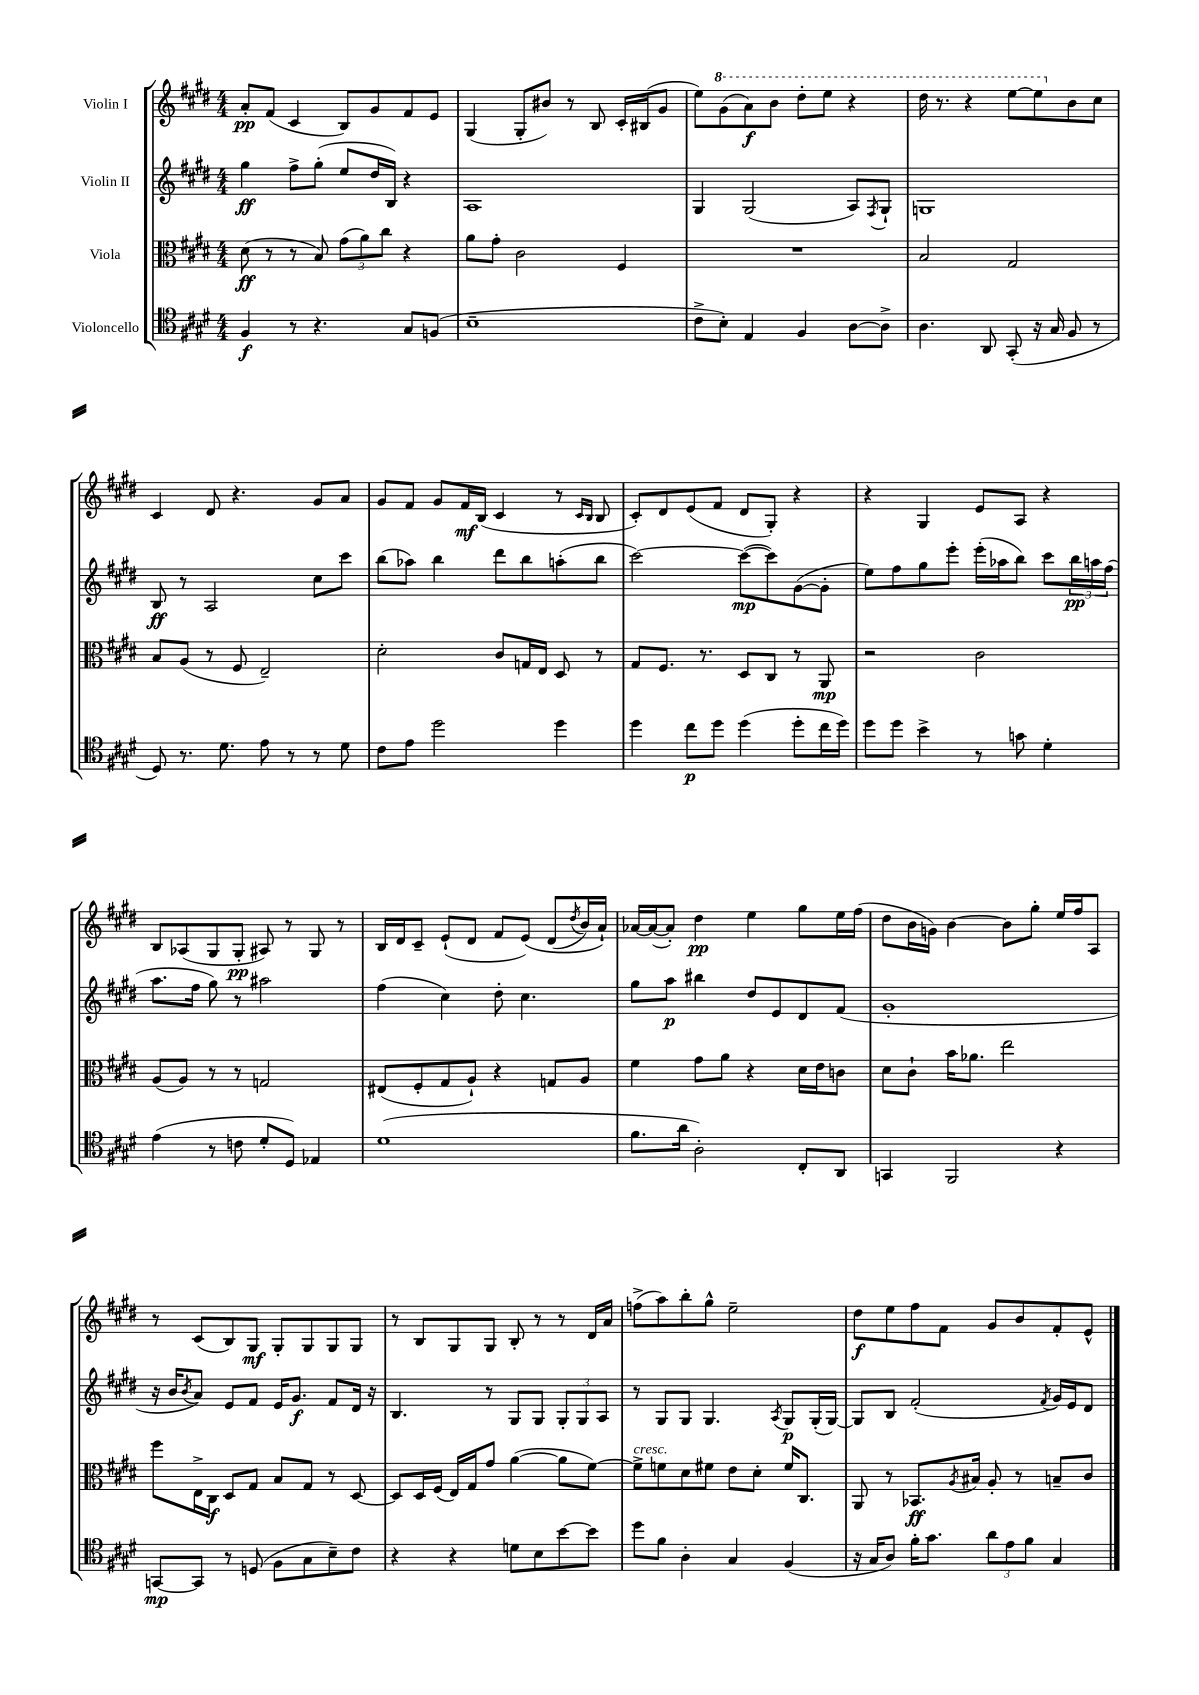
<<
\new StaffGroup <<
\new Staff = "s0" \with { instrumentName = "Violin I" } {
    \clef treble \key e \major \numericTimeSignature \time 4/4
    a'8-.\pp fis'8( cis'4 b8) gis'8 fis'8 e'8 |
    gis4( gis8-. bis'8) r8 b8 cis'16-. bis16( gis'8 |
    e''8) \ottava #1 gis''8( a''8\f) b''8 dis'''8-. e'''8 r4 |
    dis'''16 r8. r4 e'''8~ e'''8 \ottava #0 b'8 cis''8 |
    cis'4 dis'8 r4. gis'8 a'8 |
    gis'8 fis'8 gis'8 fis'16\mf b16( cis'4 r8 \grace { cis'16 b16 } b8 |
    cis'8-.) dis'8 e'8( fis'8 dis'8 gis8-.) r4 |
    r4 gis4 e'8 a8 r4 |
    b8 aes8( gis8 gis8-.\pp ais8) r8 gis8 r8 |
    b16 dis'16 cis'8-- e'8-!( dis'8 fis'8 e'8)\( dis'8( \acciaccatura { dis''8 } b'16) a'16-!\) |
    aes'16~ aes'16~( aes'8-.) dis''4\pp e''4 gis''8 e''16 fis''16( |
    dis''8 b'16 g'16) b'4~ b'8 gis''8-. e''16 fis''16 a8 |
    r8 cis'8( b8) gis8\mf gis8-. gis8 gis8 gis8 |
    r8 b8 gis8 gis8 b8-. r8 r8 dis'16 a'16 |
    f''8->( a''8) b''8-. gis''8-^ e''2-- |
    dis''8\f e''8 fis''8 fis'8 gis'8 b'8 fis'8-. e'8-^ \bar "|." |
}
\new Staff = "s1" \with { instrumentName = "Violin II" } {
    \clef treble \key e \major \numericTimeSignature \time 4/4
    gis''4\ff fis''8-> gis''8-.( e''8 dis''16 b16) r4 |
    a1 |
    gis4 gis2( a8) \acciaccatura { fis8 } gis8-! |
    g1 |
    b8\ff r8 a2 cis''8 cis'''8 |
    b''8( aes''8) b''4 dis'''8 b''8 a''8-.( b''8 |
    cis'''2~) cis'''8~\mp( cis'''8) gis'8~( gis'8-. |
    e''8) fis''8 gis''8 e'''8-. e'''16-.( aes''16 b''8) cis'''8 \tuplet 3/2 { b''16\pp a''16 fis''16( } |
    a''8. fis''16 gis''8) r8 ais''2 |
    fis''4( cis''4) dis''8-. cis''4. |
    gis''8 a''8\p bis''4 dis''8 e'8 dis'8 fis'8( |
    gis'1-. |
    r16 b'16 \acciaccatura { b'8 } a'8) e'8 fis'8 e'16 gis'8.\f fis'8 dis'16 r16 |
    b4. r8 gis8 gis8 \tuplet 3/2 { gis8-. gis8 a8 } |
    r8 gis8 gis8 gis4. \acciaccatura { a8 } gis8\p gis16-.( gis16~) |
    gis8 b8 fis'2-.( \acciaccatura { fis'8 } gis'16) e'16 dis'8 \bar "|." |
}
\new Staff = "s2" \with { instrumentName = "Viola" } {
    \clef alto \key e \major \numericTimeSignature \time 4/4
    dis'8\ff( r8 r8 b8) \tuplet 3/2 { gis'8( a'8) cis''8 } r4 |
    a'8 gis'8-. cis'2 fis4 |
    R1 |
    b2 gis2 |
    b8 a8( r8 fis8 e2--) |
    dis'2-. cis'8 g16 e16 dis8 r8 |
    gis8 fis8. r8. dis8 cis8 r8 a,8\mp |
    r2 cis'2 |
    a8( a8) r8 r8 g2 |
    eis8( fis8-. gis8 a8-!) r4 g8 a8 |
    fis'4 gis'8 a'8 r4 dis'16 e'16 c'8 |
    dis'8 cis'8-! b'16 aes'8. e''2 |
    fis''8 e16-> cis16\f dis8 gis8 b8 gis8 r8 dis8~ |
    dis8 dis16 fis16( e16) gis16 gis'8 a'4~( a'8 fis'8~) |
    fis'8->^\markup { \italic "cresc." } f'8 dis'8 fis'8 e'8 dis'8-. fis'16 cis8. |
    a,8 r8 bes,8.\ff \acciaccatura { a8 } bis16 a8-. r8 b8-- cis'8 \bar "|." |
}
\new Staff = "s3" \with { instrumentName = "Violoncello" } {
    \clef tenor \key e \major \numericTimeSignature \time 4/4
    fis4\f r8 r4. gis8 f8( |
    b1-- |
    cis'8-> b8-.) e4 fis4 a8~ a8-> |
    a4. a,8 gis,8-.( r16 gis16 fis8 r8 |
    dis8) r8. dis'8. e'8 r8 r8 dis'8 |
    cis'8 e'8 dis''2 dis''4 |
    dis''4 cis''8\p dis''8 dis''4( dis''8-. cis''16 dis''16) |
    dis''8 dis''8 b'4-> r8 g'8 dis'4-. |
    e'4( r8 c'8 dis'8-. dis8) ees4 |
    dis'1( |
    fis'8. a'16 a2-.) cis8-. a,8 |
    g,4 fis,2 r4 |
    g,8~\mp g,8 r8 d8( fis8 gis8 b8--) cis'8 |
    r4 r4 d'8 b8 b'8~ b'8 |
    dis''8 fis'8 a4-. gis4 fis4( |
    r16 gis16 a8) fis'16-. gis'8. \tuplet 3/2 { a'8 e'8 fis'8 } gis4 \bar "|." |
}
>>
>>
\layout { \context { \Score \remove "Bar_number_engraver" } }
